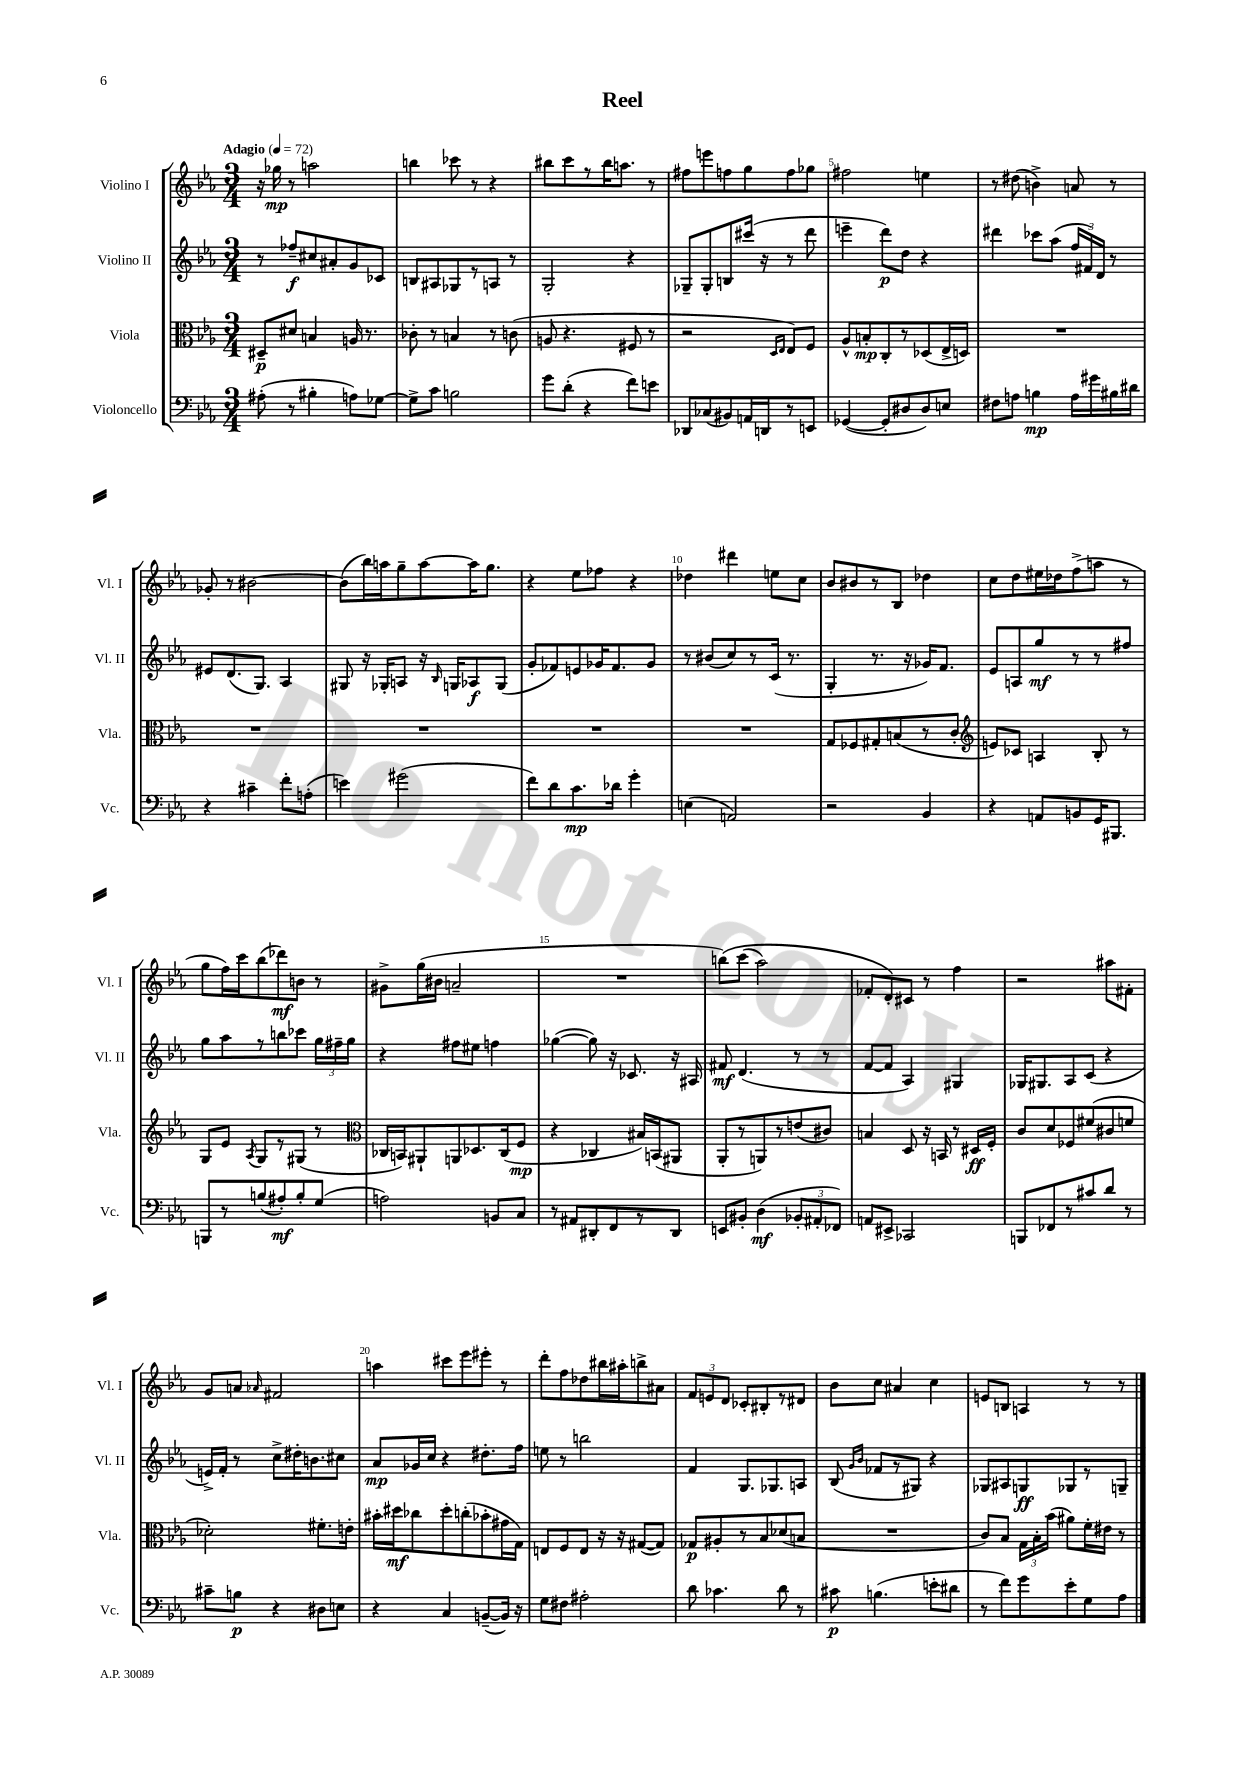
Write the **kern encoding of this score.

**kern	**dynam	**kern	**dynam	**kern	**dynam	**kern	**dynam
*part4	*part4	*part3	*part3	*part2	*part2	*part1	*part1
*staff4	*staff4	*staff3	*staff3	*staff2	*staff2	*staff1	*staff1
*I"Violoncello	*	*I"Viola	*	*I"Violino II	*	*I"Violino I	*
*I'Vc.	*	*I'Vla.	*	*I'Vl. II	*	*I'Vl. I	*
*clefF4	*	*clefC3	*	*clefG2	*	*clefG2	*
*k[b-e-a-]	*	*k[b-e-a-]	*	*k[b-e-a-]	*	*k[b-e-a-]	*
*M3/4	*	*M3/4	*	*M3/4	*	*M3/4	*
*MM72	*	*MM72	*	*MM72	*	*MM72	*
=1	=1	=1	=1	=1	=1	=1	=1
!	!	!	!	!	!	!LO:TX:a:B:t=Adagio	!
(8A#X'\	.	8D#X~/L	p	8r	.	16r	.
.	.	.	.	.	.	16gg-X\	mp
8r	.	8d#X/J	.	8ff-X~/L	f	8r	.
4B#X'\	.	4Bn/	.	8cc#X/	.	2aan\	.
.	.	.	.	8a#X'/	.	.	.
8An\L)	.	16An/	.	8g/	.	.	.
.	.	8.r	.	.	.	.	.
[8G-X\J	.	.	.	8c-X/J	.	.	.
=2	=2	=2	=2	=2	=2	=2	=2
8G-^\L]	.	8c-X'\	.	8Bn/L	.	4bbn\	.
8c\J	.	8r	.	8A#X/	.	.	.
2Bn\	.	4Bn/	.	8G-X/	.	8ccc-X\	.
.	.	.	.	8r	.	8r	.
.	.	8r	.	8An/J	.	4r	.
.	.	(8cn\	.	8r	.	.	.
=3	=3	=3	=3	=3	=3	=3	=3
8g\L	.	8An/	.	2G'/	.	8bb#X\L	.
(8d'\J	.	4.r	.	.	.	8ccc\	.
4r	.	.	.	.	.	8r	.
.	.	.	.	.	.	16bb#\K	.
.	.	.	.	.	.	8.aan\J	.
8f\L)	.	8F#X/	.	4r	.	.	.
8en\J	.	8r	.	.	.	8r	.
=4	=4	=4	=4	=4	=4	=4	=4
8DD-X/L	.	2r	.	8G-X~/L	.	8ff#X\L	.
(8C-X/	.	.	.	8G-'/	.	8eeen\	.
8BB#X/)	.	.	.	8Bn/	.	8ffn\	.
16AAn/L	.	.	.	(16ccc#X/Jk	.	8gg\	.
16DDn/J	.	.	.	16r	.	.	.
.	.	16qqD/LL	.	.	.	.	.
.	.	16qqE-/JJ	.	.	.	.	.
8r	.	8E-/L)	.	8r	.	8ff\	.
8EEn/J	.	8F/J	.	8ddd\	.	8gg-X\J	.
=5	=5	=5	=5	=5	=5	=5	=5
([4GG-X/	.	8A-^^/L	.	4eeen~\	.	2ff#X\	.
.	.	8Bn'/	mp	.	.	.	.
8GG-'/L]	.	8C'/	.	8ddd\L)	p	.	.
8D#X/	.	8r	.	8dd\J	.	.	.
8D#/)	.	(8D-X/	.	4r	.	4een\	.
8En/J	.	16E-^/L	.	.	.	.	.
.	.	16Dn/JJ)	.	.	.	.	.
=6	=6	=6	=6	=6	=6	=6	=6
8F#X\L	.	2.r	.	4ddd#X\	.	8r	.
8An\J	.	.	.	.	.	(8dd#X\	.
4Bn\	mp	.	.	8ccc-X\L	.	4bn^\)	.
.	.	.	.	(8aa-\J	.	.	.
16A\LL	.	.	.	24ff/LL	.	8an/	.
.	.	.	.	24f#X/)	.	.	.
16g#X\	.	.	.	.	.	.	.
.	.	.	.	24d/JJ	.	.	.
16B#X\	.	.	.	8r	.	8r	.
16d#X\JJ	.	.	.	.	.	.	.
!!LO:LB:g=z
=7	=7	=7	=7	=7	=7	=7	=7
4r	.	2.r	.	8e#X/L	.	8g-X'/	.
.	.	.	.	(8.d/	.	8r	.
4c#X~\	.	.	.	.	.	[2b#X\	.
.	.	.	.	8.G/J)	.	.	.
8f'\L	.	.	.	4A-/	.	.	.
(8An'\J	.	.	.	.	.	.	.
=8	=8	=8	=8	=8	=8	=8	=8
4en\)	.	2.r	.	8G#X/	.	(8b#\L]	.
.	.	.	.	16r	.	16bb-\L)	.
.	.	.	.	16G-X'/KL	.	16aan\J	.
(2g#X\	.	.	.	8An/J	.	8gg~\	.
.	.	.	.	16r	.	[8aa\	.
.	.	.	.	16qqB-/	.	.	.
.	.	.	.	16Gn/KL	.	.	.
.	.	.	.	8A-X/	f	16aa\K]	.
.	.	.	.	.	.	8.gg\J	.
.	.	.	.	(8G/J	.	.	.
=9	=9	=9	=9	=9	=9	=9	=9
8f\L)	.	2.r	.	8g'/L	.	4r	.
8d\	.	.	.	8f-X/)	.	.	.
8.c\	mp	.	.	8en/	.	8ee-\L	.
.	.	.	.	16g-X/K	.	8ff-X\J	.
16d-X\Jk	.	.	.	8.f-/	.	.	.
4g'\	.	.	.	.	.	4r	.
.	.	.	.	8g-/J	.	.	.
=10	=10	=10	=10	=10	=10	=10	=10
(4En\	.	2.r	.	8r	.	4dd-X\	.
.	.	.	.	(8b#X/L	.	.	.
2AAn/)	.	.	.	8cc/)	.	4ddd#X\	.
.	.	.	.	8r	.	.	.
.	.	.	.	(16c/Jk	.	8een\L	.
.	.	.	.	8.r	.	.	.
.	.	.	.	.	.	8cc\J	.
=11	=11	=11	=11	=11	=11	=11	=11
2r	.	8G/L	.	4G'/	.	8b-/L	.
.	.	8F-X/	.	.	.	8b#X/	.
.	.	8G#X'/	.	8.r	.	8r	.
.	.	(8Bn/	.	.	.	8B-/J	.
.	.	.	.	16r	.	.	.
4BB-/	.	8r	.	16g-X/KL)	.	4dd-X\	.
.	.	.	.	8.f/J	.	.	.
.	.	8c'/J	.	.	.	.	.
=12	=12	=12	=12	=12	=12	=12	=12
*	*	*clefG2	*	*	*	*	*
4r	.	8en/L)	.	8e-/L	.	8cc\L	.
.	.	8c-X/J	.	8An/	.	8dd\	.
8AAn/L	.	4An/	.	8gg/	mf	16ee#X\L	.
.	.	.	.	.	.	16dd-X\J	.
8BBn/	.	.	.	8r	.	(8ff^\	.
16GG/K	.	8B-'/	.	8r	.	8aan\J	.
8.BBB#X/J	.	.	.	.	.	.	.
.	.	8r	.	8ff#X/J	.	8r	.
!!LO:LB:g=z
=13	=13	=13	=13	=13	=13	=13	=13
8BBBn/L	.	8G/L	.	8gg\L	.	8gg\L	.
8r	.	8e-/J	.	8aa-\	.	16ff\L)	.
.	.	.	.	.	.	16ccc\J	.
.	.	8qA-/	.	.	.	.	.
(8Bn/	.	8G/L	.	8r	.	(8bb-\	.
8A#X'/)	mf	8r	.	8bbn\	.	8ddd-X\)	mf
8B'/	.	(8G#X/J	.	8ccc-X\J	.	8bn\J	.
(8G/J	.	8r	.	24gg\LL	.	8r	.
.	.	.	.	24ff#X~\	.	.	.
.	.	.	.	24gg\JJ	.	.	.
=14	=14	=14	=14	=14	=14	=14	=14
*	*	*clefC3	*	*	*	*	*
2An\)	.	16C-X/LL	.	4r	.	8g#X^\L	.
.	.	16BBn/J)	.	.	.	.	.
.	.	8AA#X`/	.	.	.	(16gg\L	.
.	.	.	.	.	.	16b#X\JJ	.
.	.	8AAn/	.	8ff#X\L	.	2an~/	.
.	.	8.D-X/	.	8ee#X\J	.	.	.
8BBn/L	.	.	.	4ffn\	.	.	.
.	.	(16C-/k	.	.	.	.	.
8C/J	.	8F/J	mp	.	.	.	.
=15	=15	=15	=15	=15	=15	=15	=15
8r	.	4r	.	([4gg-X\	.	2.r	.
8AA#X/L	.	.	.	.	.	.	.
8DD#X'/	.	4C-X/	.	8gg-\])	.	.	.
8FF/	.	.	.	16r	.	.	.
.	.	.	.	8.c-X/	.	.	.
8r	.	16B#X/LL)	.	.	.	.	.
.	.	(16BBn/J	.	.	.	.	.
8DD#/J	.	8AA#X/J	.	16r	.	.	.
.	.	.	.	16A#X/	.	.	.
=16	=16	=16	=16	=16	=16	=16	=16
8EEn/L	.	8AA-'/L	.	8f#X/	mf	(8bbn\L)	.
8BB#X'/J	.	8r	.	(4.d/	.	(8ccc\J	.
(4D\	mf	8AAn/)	.	.	.	2aa-\)	.
.	.	8r	.	.	.	.	.
12BB-X'/L	.	(8en/	.	8r	.	.	.
12AA#X'/	.	.	.	.	.	.	.
.	.	8c#X/J)	.	8r	.	.	.
12FF-X/J)	.	.	.	.	.	.	.
=17	=17	=17	=17	=17	=17	=17	=17
8AAn/L	.	4Bn/	.	[8f/L	.	8f-X'/L	.
8EE#X^/J	.	.	.	8f/J]	.	8d'/)	.
2CC-X/	.	8D/	.	4A-/)	.	8c#X/J	.
.	.	16r	.	.	.	8r	.
.	.	16BBn/	.	.	.	.	.
.	.	8r	.	4G#X/	.	4ff\	.
.	.	16D#X/LL	ff	.	.	.	.
.	.	16F'/JJ	.	.	.	.	.
=18	=18	=18	=18	=18	=18	=18	=18
8BBBn/L	.	8c/L	.	16G-X/KL	.	2r	.
.	.	.	.	8.G#X/	.	.	.
8FF-X/	.	8d/	.	.	.	.	.
8r	.	8F-X/	.	8A-/	.	.	.
8c#X/	.	(8f#X/	.	(8c/J	.	.	.
8d/J	.	8c#X/	.	4r	.	8aa#X\L	.
8r	.	8fn/J	.	.	.	8f#X'\J	.
!!LO:LB:g=z
=19	=19	=19	=19	=19	=19	=19	=19
8c#X~\L	.	2d-X'\)	.	16en^/LL)	.	8g/L	.
.	.	.	.	16f'/JJ	.	.	.
8Bn\J	p	.	.	8r	.	8an/J	.
.	.	.	.	.	.	16qqa-X/	.
4r	.	.	.	8cc^\L	.	2f#X/	.
.	.	.	.	16dd#X'\K	.	.	.
.	.	.	.	8.bn\	.	.	.
8D#X\L	.	8.f#X'\L	.	.	.	.	.
8En\J	.	.	.	8cc#X\J	.	.	.
.	.	16en'\Jk	.	.	.	.	.
=20	=20	=20	=20	=20	=20	=20	=20
4r	.	16b#X'\LL	.	8a-/L	mp	4aan\	.
.	.	16dd#X\J	mf	.	.	.	.
.	.	8cc-X\	.	16g-X/L	.	.	.
.	.	.	.	16cc/JJ	.	.	.
4C/	.	8dd#'\	.	4r	.	8ccc#X\L	.
.	.	(8ccn'\	.	.	.	8eee-\	.
([8BBn~/L	.	8b-X'\	.	8.dd#X'\L	.	8eee#X'\J	.
16BB/Jk])	.	16g#X\L	.	.	.	8r	.
16r	.	16G\JJ)	.	16ff\Jk	.	.	.
=21	=21	=21	=21	=21	=21	=21	=21
8G\L	.	8En/L	.	8een\	.	8ddd'\L	.
8F#X\J	.	8F/	.	8r	.	8ff\	.
2A#X'\	.	8E/J	.	2bbn\	.	8dd-X\	.
.	.	16r	.	.	.	16bb#X\L	.
.	.	16r	.	.	.	16aa#X'\J	.
.	.	([8G#X/L	.	.	.	8bbn^\	.
.	.	8G#/J])	.	.	.	8a#X\J	.
=22	=22	=22	=22	=22	=22	=22	=22
8d\	.	8G-X/L	p	4f/	.	12f/L	.
.	.	.	.	.	.	12en/	.
4.c-X\	.	8A#X'/	.	.	.	.	.
.	.	.	.	.	.	12d/J	.
.	.	8r	.	8.G/L	.	8c-X'/L	.
.	.	8B-/	.	.	.	8B#X'/	.
.	.	.	.	8.G-X/	.	.	.
8d\	.	(8d-X/	.	.	.	8r	.
8r	.	8Bn/J	.	8An/J	.	8d#X/J	.
=23	=23	=23	=23	=23	=23	=23	=23
8c#X\	p	2.r	.	(8B-/	.	8b-\L	.
.	.	.	.	16qqg/LL	.	.	.
.	.	.	.	16qqb-/JJ	.	.	.
(4.Bn\	.	.	.	8f-X/L	.	8cc\J	.
.	.	.	.	8r	.	4a#X/	.
.	.	.	.	8G#X/J)	.	.	.
8en'\L	.	.	.	4r	.	4cc\	.
8d#X\J	.	.	.	.	.	.	.
=24	=24	=24	=24	=24	=24	=24	=24
8r	.	8c/L)	.	8G-X/L	.	8en/L	.
8f\L)	.	8B-/J	.	8A#X/	.	8Bn/J	.
8g\	.	24G\LL	.	8Gn/	ff	4An/	.
.	.	24B-'\	.	.	.	.	.
.	.	(24b-\JJ	.	.	.	.	.
8e-'\	.	8a#X\L)	.	8G-X/	.	.	.
8G\	.	16f'\L	.	8r	.	8r	.
.	.	16e#X\JJ	.	.	.	.	.
8A-\J	.	8r	.	8Gn~/J	.	8r	.
==	==	==	==	==	==	==	==
*-	*-	*-	*-	*-	*-	*-	*-
